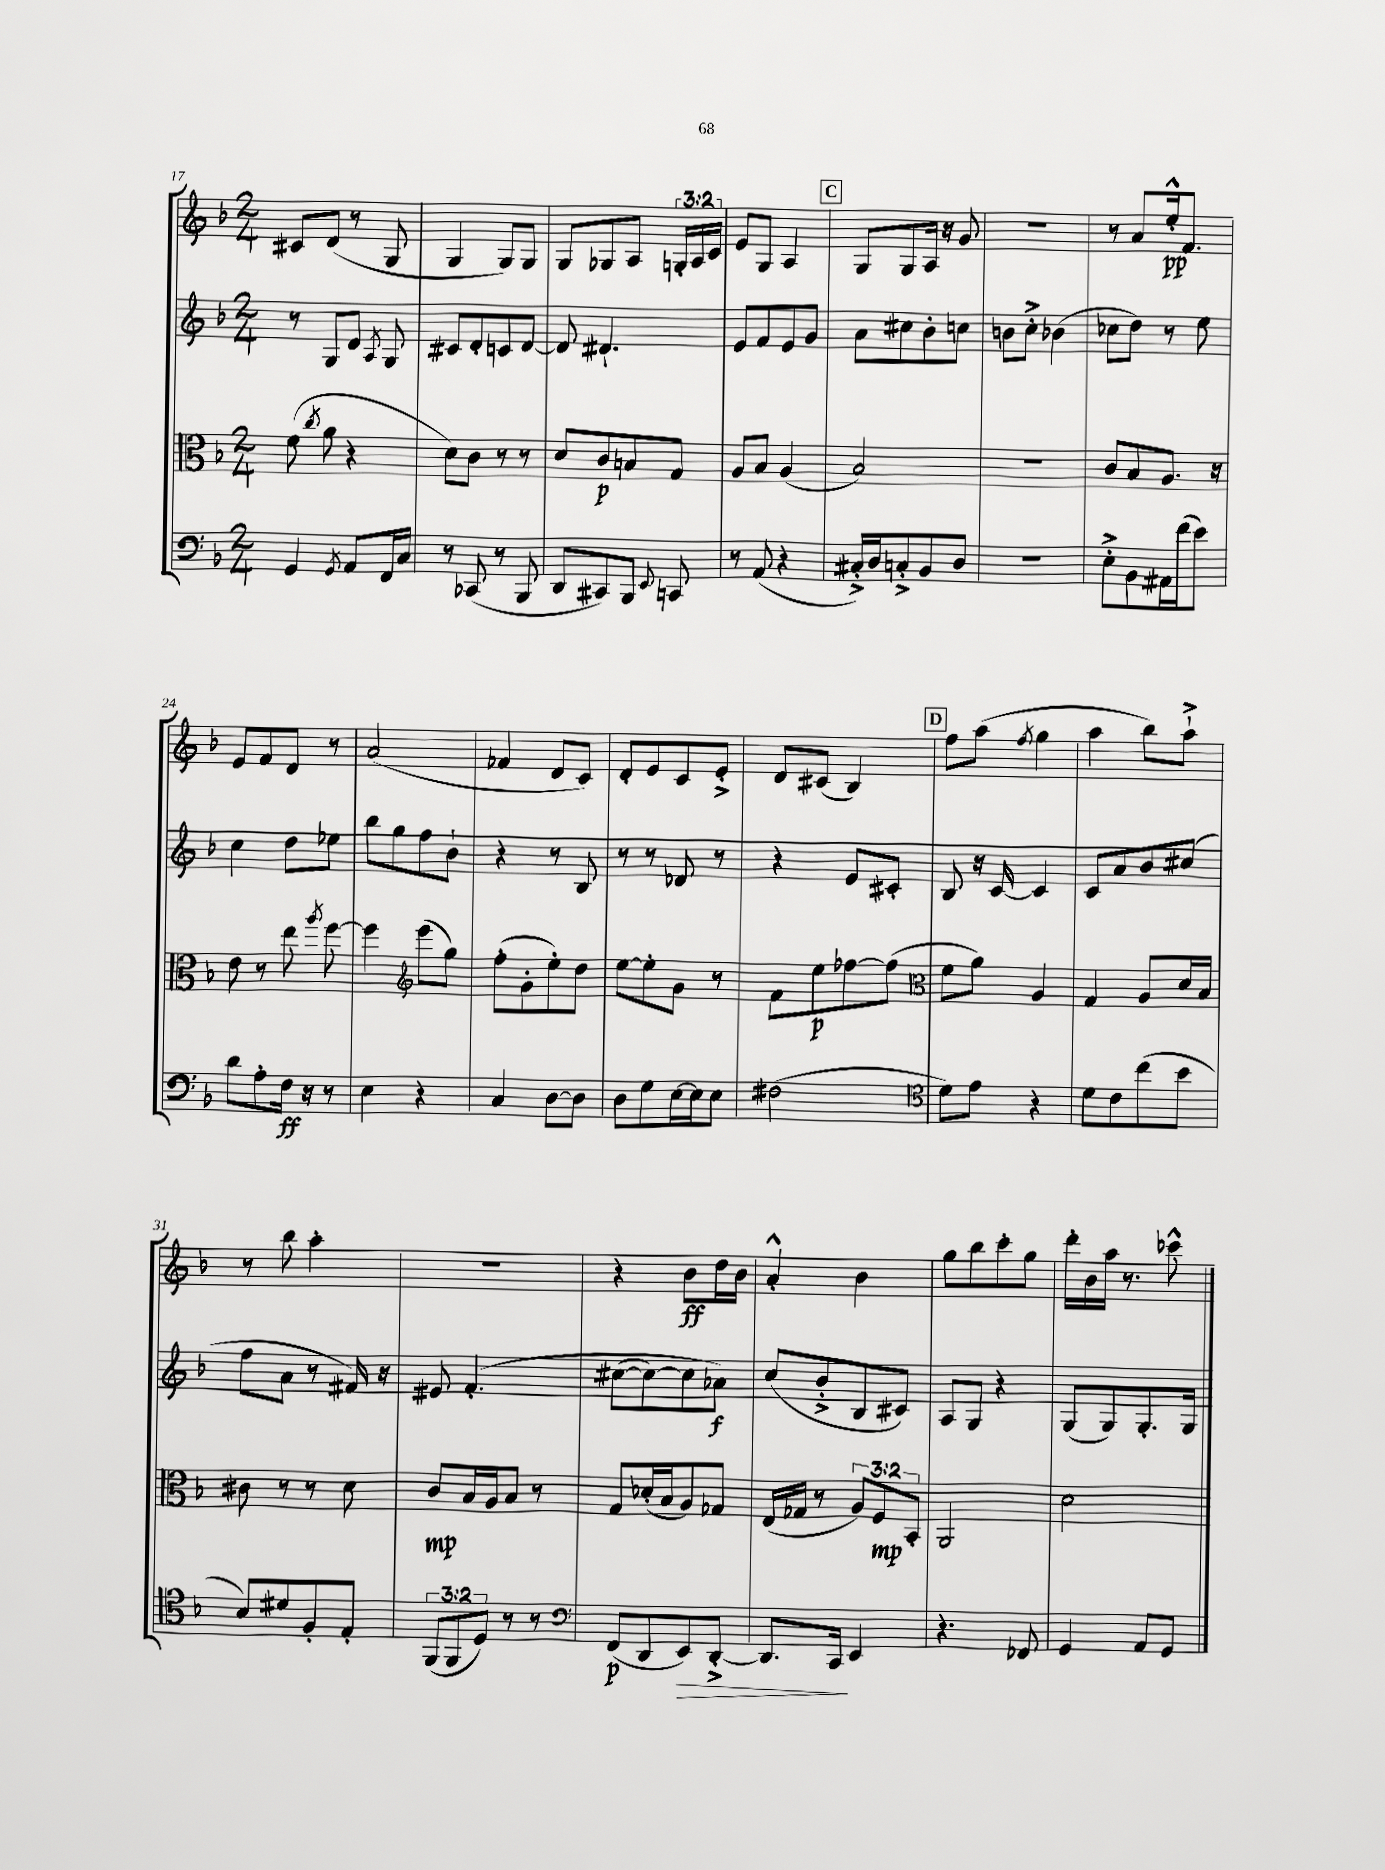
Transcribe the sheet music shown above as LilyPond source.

<<
\new StaffGroup <<
\new Staff = "s0" {
    \clef treble \key f \major \numericTimeSignature \time 2/4 \override Staff.TupletNumber.text = #tuplet-number::calc-fraction-text
    \autoBeamOff cis'8[ d'8]( r8 g8 |
    g4 g8[) g8] |
    g8[ ges8 a8] \tuplet 3/2 { g16[-. a16 c'16] } |
    e'8[ g8] a4 |
    \mark \markup { \box "C" } g8[ g8 a16] r16 g'8 |
    r2 |
    r8 a'8[ e''16-.-^\pp f'8.] |
    e'8[ f'8 d'8] r8 |
    a'2( |
    fes'4 d'8[ c'8]) |
    d'8[-. e'8 c'8 e'8]-.-> |
    d'8[ cis'8]( bes4) |
    \mark \markup { \box "D" } f''8[ a''8]( \acciaccatura { f''8 } g''4 |
    a''4 bes''8[) a''8]-!-> |
    r8 bes''8 a''4-. |
    r2 |
    r4 bes'8[\ff d''16 bes'16] |
    a'4-.-^ bes'4 |
    g''8[ bes''8 c'''8-. g''8] |
    d'''16[-. bes'16 a''16] r8. ces'''8-^ \bar "|." |
}
\new Staff = "s1" {
    \clef treble \key f \major \numericTimeSignature \time 2/4
    \autoBeamOff r8 g8[ d'8] \acciaccatura { a8 } g8 |
    cis'8[ d'8-. c'8 d'8]~ |
    d'8 dis'4.-! |
    e'8[ f'8 e'8 g'8] |
    \mark \markup { \box "C" } a'8[ cis''8 bes'8-. c''8] |
    b'8[ c''8]-.-> bes'4( |
    ces''8[ d''8]) r8 e''8 |
    c''4 d''8[ ees''8] |
    bes''8[ g''8 f''8 bes'8]-! |
    r4 r8 bes8 |
    r8 r8 des'8 r8 |
    r4 e'8[ cis'8]-. |
    \mark \markup { \box "D" } bes8 r16 c'16~ c'4 |
    c'8[ a'8 bes'8 cis''8]( |
    f''8[ a'8] r8 fis'16) r16 |
    eis'8 f'4.-.\( |
    cis''8[~( cis''8~) cis''8 aes'8]\f\) |
    c''8[( bes'8-.-> bes8 cis'8]) |
    a8[ g8] r4 |
    g8[( g8) g8.-. g16] \bar "|." |
}
\new Staff = "s2" {
    \clef alto \key f \major \numericTimeSignature \time 2/4 \override Staff.TupletNumber.text = #tuplet-number::calc-fraction-text
    \autoBeamOff f'8( \acciaccatura { c''8 } a'8 r4 |
    d'8[) c'8] r8 r8 |
    d'8[ c'8\p b8 g8] |
    a8[ bes8] a4( |
    \mark \markup { \box "C" } bes2) |
    R2 |
    c'8[ bes8 a8.] r16 |
    e'8 r8 e''8 \acciaccatura { a''8 } f''8~ |
    f''4 \clef treble e'''8[( g''8]) |
    f''8[-.( g'8-. e''8-.) d''8] |
    e''8[~ e''8-. g'8] r8 |
    f'8[ e''8\p fes''8~ fes''8]( |
    \mark \markup { \box "D" } \clef alto f'8[ a'8]) a4 |
    g4 a8[ d'16 bes16] |
    cis'8 r8 r8 d'8 |
    c'8[\mp bes16 a16 bes8] r8 |
    g8[ des'16-.( bes16 a8) ges8] |
    e16[( ges16] r8 \tuplet 3/2 { a8[) f8\mp bes,8]-. } |
    a,2 |
    d'2 \bar "|." |
}
\new Staff = "s3" {
    \clef bass \key f \major \numericTimeSignature \time 2/4 \override Staff.TupletNumber.text = #tuplet-number::calc-fraction-text
    \autoBeamOff g,4 \acciaccatura { g,8 } a,8[ f,16 c16] |
    r8 ces,8( r8 bes,,8 |
    d,8[ cis,8) bes,,8] \appoggiatura { e,8 } c,8 |
    r8 a,8( r4 |
    \mark \markup { \box "C" } cis16[-.->) d16 c8-.-> bes,8 d8] |
    R2 |
    e8[-.-> bes,8 ais,16 f'16( e'8]) |
    d'8[ a8-. f16]\ff r16 r8 |
    e4 r4 |
    c4 d8[~ d8] |
    d8[ g8 e16~ e16 e8] |
    fis2( |
    \mark \markup { \box "D" } \clef tenor d'8[) e'8] r4 |
    d'8[ c'8 c''8( bes'8] |
    bes8[) dis'8 f8-. e8]-. |
    \tuplet 3/2 { f,8[( f,8 d8]) } r8 r8 |
    \clef bass f,8[\p( d,8 e,8\>) d,8]~-.-> |
    d,8.[ c,16]\! e,4 |
    r4. fes,8 |
    g,4 a,8[ g,8] \bar "|." |
}
>>
>>
\layout { \context { \Score currentBarNumber = #17 } }
